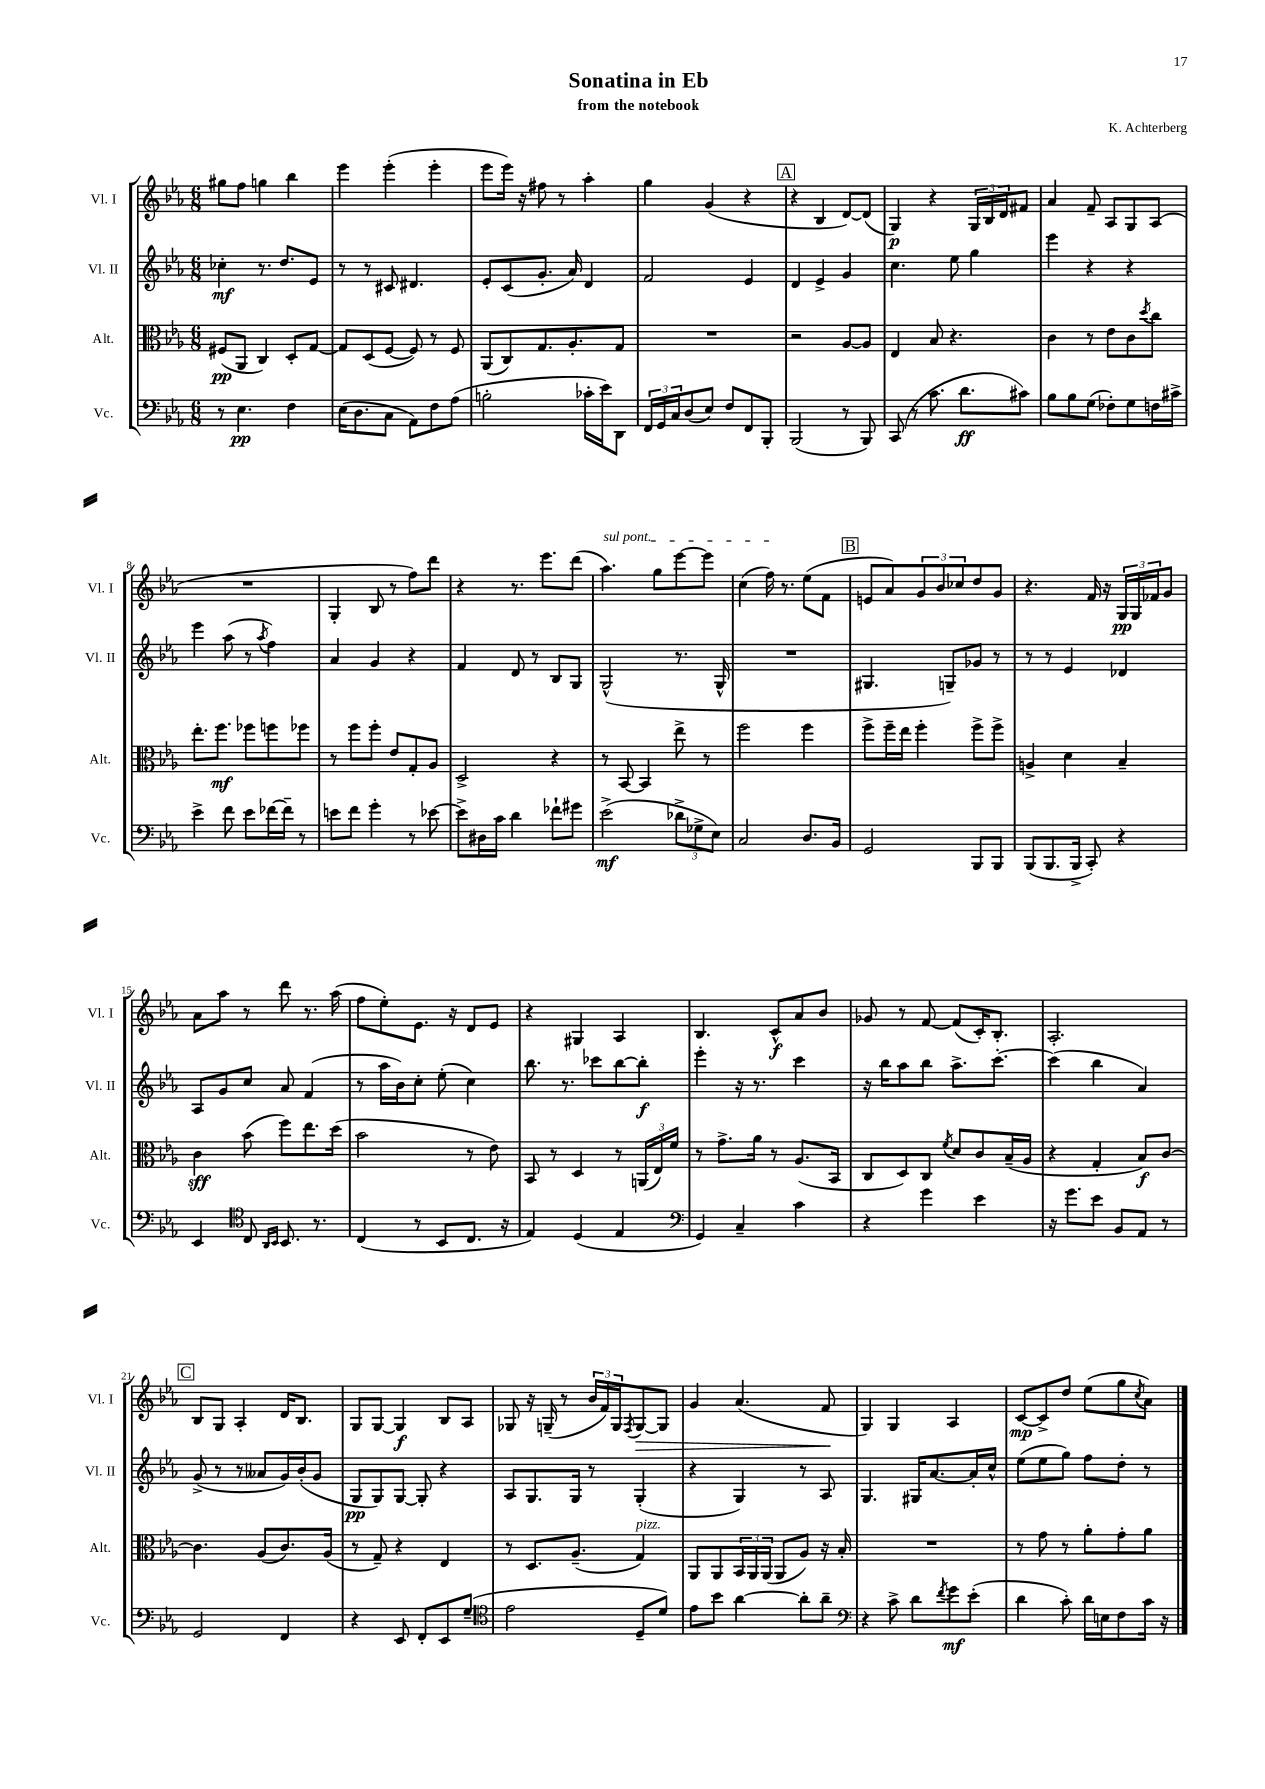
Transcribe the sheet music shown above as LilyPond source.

\header { title = "Sonatina in Eb" composer = "K. Achterberg" subtitle = "from the notebook" }
<<
\new StaffGroup <<
\new Staff = "s0" \with { instrumentName = "Vl. I" shortInstrumentName = "Vl. I" } {
    \clef treble \key ees \major \numericTimeSignature \time 6/8
    gis''8 f''8 g''4 bes''4 |
    ees'''4 ees'''4-.( ees'''4-. |
    ees'''8 ees'''16) r16 fis''8 r8 aes''4-. |
    g''4 g'4( r4 |
    \mark \markup { \box "A" } r4 bes4 d'8~) d'8( |
    g4\p) r4 \tuplet 3/2 { g16 bes16 d'16 } fis'8 |
    aes'4 f'8-- aes8 g8 aes8( |
    R2. |
    g4-. bes8 r8 f''8) d'''8 |
    r4 r8. ees'''8. d'''8( |
    \once \override TextSpanner.bound-details.left.text = \markup { \italic "sul pont." } aes''4.\startTextSpan) g''8 ees'''8~ ees'''8 |
    c''4( f''16\stopTextSpan) r8. ees''8( f'8 |
    \mark \markup { \box "B" } e'8 aes'8) \tuplet 3/2 { g'8 bes'8 ces''8 } d''8 g'8 |
    r4. f'16 r16 \tuplet 3/2 { g16\pp g16 fes'16 } g'8 |
    aes'8 aes''8 r8 d'''8 r8. aes''16( |
    f''8 ees''8-.) ees'8. r16 d'8 ees'8 |
    r4 gis4 aes4 |
    bes4. c'8-^\f aes'8 bes'8 |
    ges'8 r8 f'8~ f'8( c'16-.) bes8.-. |
    aes2.-. |
    \mark \markup { \box "C" } bes8 g8 aes4-. d'16 bes8. |
    g8 g8~ g4\f bes8 aes8 |
    ges8 r16 g16--( r8 \tuplet 3/2 { bes'16 f'16) g16 } \acciaccatura { f8 } g8~\> g8 |
    g'4 aes'4.( f'8\! |
    g4) g4 aes4 |
    c'8~\mp c'8-> d''8 ees''8( g''8 \acciaccatura { c''8 } aes'8) \bar "|." |
}
\new Staff = "s1" \with { instrumentName = "Vl. II" shortInstrumentName = "Vl. II" } {
    \clef treble \key ees \major \numericTimeSignature \time 6/8
    ces''4-.\mf r8. d''8. ees'8 |
    r8 r8 cis'8 dis'4. |
    ees'8-. c'8( g'8.-. aes'16) d'4 |
    f'2 ees'4 |
    \mark \markup { \box "A" } d'4 ees'4-> g'4 |
    c''4. ees''8 g''4 |
    ees'''4 r4 r4 |
    ees'''4 aes''8( r8 \acciaccatura { aes''8 } f''4) |
    aes'4 g'4 r4 |
    f'4 d'8 r8 bes8 g8 |
    g2-^( r8. g16-^ |
    R2. |
    \mark \markup { \box "B" } gis4. g8--) ges'8 r8 |
    r8 r8 ees'4 des'4 |
    aes8 g'8 c''8 aes'8 f'4( |
    r8 aes''16 bes'16) c''8-. ees''8-.( c''4) |
    bes''8. r8. ces'''8 bes''8~ bes''8-.\f |
    ees'''4-. r16 r8. c'''4 |
    r16 bes''16 aes''8 bes''8 aes''8.-> c'''8.~-. |
    c'''4( bes''4 aes'4) |
    \mark \markup { \box "C" } g'8->( r8 r8 aeses'8 g'16) bes'16-.( g'8 |
    g8\pp g8) g8~ g8-. r4 |
    aes8 g8. g16 r8 g4-.( |
    r4 g4) r8 aes8 |
    g4. gis16 aes'8.~ aes'16-. c''16-^ |
    ees''8( ees''8 g''8) f''8 d''8-. r8 \bar "|." |
}
\new Staff = "s2" \with { instrumentName = "Alt." shortInstrumentName = "Alt." } {
    \clef alto \key ees \major \numericTimeSignature \time 6/8
    fis8\pp( aes,8 c4) d8-. g8~ |
    g8 d8( f8~ f8) r8 f8 |
    aes,8( c8) g8. aes8.-. g8 |
    R2. |
    \mark \markup { \box "A" } r2 aes8~ aes8 |
    ees4 bes8 r4. |
    c'4 r8 ees'8 c'8 \acciaccatura { d''8 } c''8 |
    ees''8.-. f''8.\mf fes''8 f''8 fes''8 |
    r8 f''8 f''8-. ees'8 g8-. aes8 |
    d2-> r4 |
    r8 bes,8~ bes,4 ees''8-> r8 |
    f''2 f''4 |
    \mark \markup { \box "B" } f''8-> f''16-- ees''16 f''4-. f''8-> f''8-> |
    a4-> d'4 bes4-- |
    c'4\sff bes'8( f''8) ees''8. d''16( |
    bes'2 r8 ees'8) |
    bes,8 r8 d4 r8 \tuplet 3/2 { a,16( ees16) f'16 } |
    r8 g'8.-> aes'16 r8 aes8.( bes,16 |
    c8 d8) c8 \acciaccatura { f'8 } d'8 c'8 bes16--( aes16 |
    r4 g4-. bes8\f) c'8~ |
    \mark \markup { \box "C" } c'4. aes8( c'8.) aes16( |
    r8 g8--) r4 ees4 |
    r8 d8. aes8.--( g4^\markup { \italic "pizz." }) |
    aes,8 aes,8 \tuplet 3/2 { bes,16 aes,16 aes,16( } aes,8 aes8) r16 bes16-. |
    R2. |
    r8 g'8 r8 aes'8-. g'8-. aes'8 \bar "|." |
}
\new Staff = "s3" \with { instrumentName = "Vc." shortInstrumentName = "Vc." } {
    \clef bass \key ees \major \numericTimeSignature \time 6/8
    r8 ees4.\pp f4 |
    ees16( d8. c8 aes,8) f8 aes8( |
    b2-. ces'16-. ees'16) d,8 |
    \tuplet 3/2 { f,16 g,16 c16 } d8( ees8) f8 f,8 bes,,8-. |
    \mark \markup { \box "A" } bes,,2( r8 bes,,8) |
    c,8( r8 c'8. d'8.\ff cis'8) |
    bes8 bes8 g8( fes8-.) g8 f16 cis'16-> |
    ees'4-> f'8 ees'8 fes'16~ fes'16-- r8 |
    e'8 f'8 g'4-. r8 ees'8~ |
    ees'8-> dis16 c'16 d'4 fes'8-! gis'8 |
    ees'2->\mf( \tuplet 3/2 { des'8-> ges8-> ees8) } |
    c2 d8. bes,16 |
    \mark \markup { \box "B" } g,2 bes,,8 bes,,8 |
    bes,,8( bes,,8. bes,,16-> c,8-.) r4 |
    ees,4 \clef tenor c8 \grace { aes,16 bes,16 } bes,8. r8. |
    c4( r8 bes,8 c8. r16 |
    ees4) d4( ees4 |
    \clef bass g,4) c4-- c'4 |
    r4 g'4 ees'4 |
    r16 g'8. ees'8 bes,8 aes,8 r8 |
    \mark \markup { \box "C" } g,2 f,4 |
    r4 ees,8 f,8-. ees,8 g8--( |
    \clef tenor ees'2 d8-- d'8) |
    ees'8 bes'8 aes'4~ aes'8-. aes'8-- |
    \clef bass r4 c'8-> d'8 \acciaccatura { f'8 } g'8\mf ees'8-.( |
    d'4 c'8-.) d'16 e16 f8 c'16 r16 \bar "|." |
}
>>
>>
